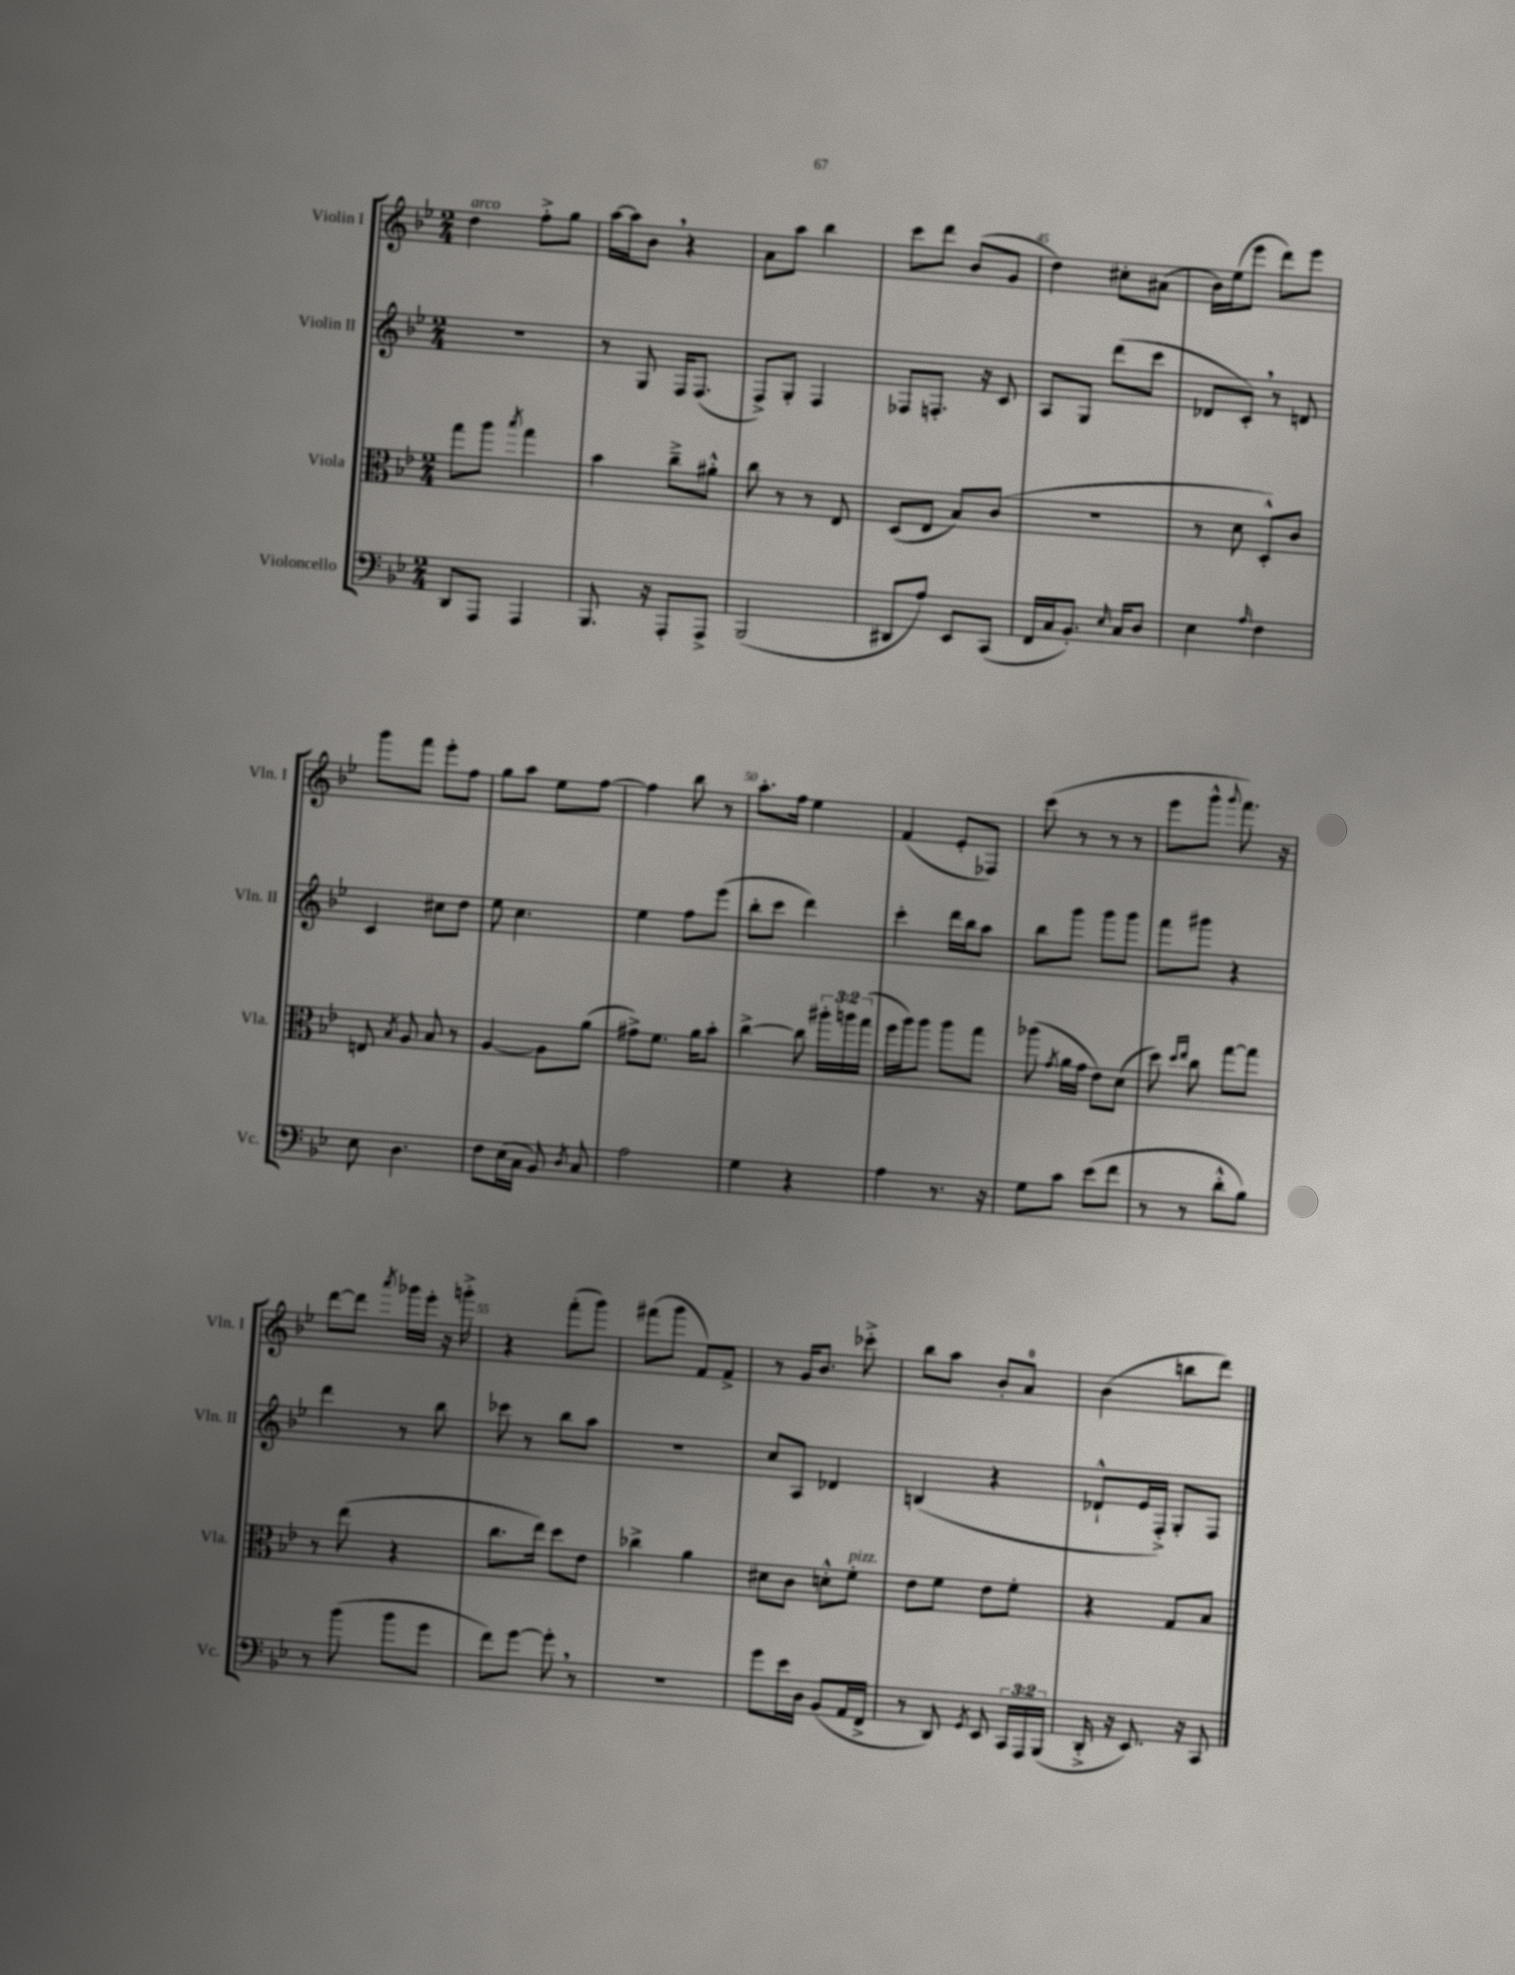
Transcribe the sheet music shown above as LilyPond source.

<<
\new StaffGroup <<
\new Staff = "s0" \with { instrumentName = "Violin I" shortInstrumentName = "Vln. I" } {
    \clef treble \key bes \major \numericTimeSignature \time 2/4
    \autoBeamOff d''4^\markup { \italic "arco" } f''8[-.-> g''8] |
    a''16[~ a''16 bes'8] \breathe r4 |
    a'8[ a''8] bes''4 |
    c'''8[ d'''8] bes'8[( g'8] |
    d''4) cis''8[-. ais'8]( |
    bes'16[) ees''16( ees'''8] d'''8[) ees'''8] |
    g'''8[ f'''8] ees'''8[-. f''8] |
    g''8[ a''8] ees''8[ f''8]~ |
    f''4 bes''8 r8 |
    a''8.[-. f''16] ees''4 |
    f'4( ees'8[-. fes8]) |
    c'''8( r8 r8 r8 |
    ees'''8[ g'''8]-^ \appoggiatura { g'''8 } f'''8.) r16 |
    d'''8[~ d'''8] \acciaccatura { a'''8 } ges'''16[ ees'''16]-. r16 g'''16-.-> |
    r4 f'''8[-.( g'''8]) |
    fis'''8[( g'''8] f'8[) f'8]-> |
    r8 g'16[ bes'8.] ces'''8-.-> |
    bes''8[ a''8] bes'8[-. a'8]-0 |
    bes'4( b''8[ d'''8]) \bar "|." |
}
\new Staff = "s1" \with { instrumentName = "Violin II" shortInstrumentName = "Vln. II" } {
    \clef treble \key bes \major \numericTimeSignature \time 2/4
    \autoBeamOff r2 |
    r8 g8 f16[ f8.]( |
    f8[->) g8]-. f4 |
    fes8[ f8.]-. r16 c'8 |
    a8[ g8] d'''8[( c'''8] |
    des'8[ c'8]-.) \breathe r8 d'8 |
    c'4 cis''8[ d''8] |
    ees''8 c''4. |
    ees''4 f''8[ ees'''8]( |
    bes''8[-. c'''8] d'''4) |
    c'''4-. d'''16[ bes''16 a''8] |
    bes''8[ g'''8] g'''8[ g'''8] |
    f'''8[ gis'''8] r4 |
    d'''4 r8 bes''8 |
    ces'''8 r8 bes''8[ a''8] |
    r2 |
    c''8[ a8] des'4 |
    b4( r4 |
    des'8[-!-^ ees'16 f16]-.->) g8[-. f8] \bar "|." |
}
\new Staff = "s2" \with { instrumentName = "Viola" shortInstrumentName = "Vla." } {
    \clef alto \key bes \major \numericTimeSignature \time 2/4 \override Staff.TupletNumber.text = #tuplet-number::calc-fraction-text
    \autoBeamOff g''8[ a''8] \acciaccatura { bes''8 } g''4 |
    bes'4 c''8[---> ais'8]-.-^ |
    c''8 r8 r8 ees8 |
    d8[( ees8] bes8[) c'8]( |
    R2 |
    r8 d'8 d8[-.-^) c'8] |
    e8 \acciaccatura { bes8 } a8 bes8 r8 |
    a4~ a8[ a'8]( |
    gis'8[->) f'8.] a'16[ bes'8]-. |
    c''4~-> c''8 \tuplet 3/2 { ais''16[-. a''16 g''16]( } |
    f''16[ a''16) a''8] a''8[ g''8] |
    aes''8( \acciaccatura { g'8 } a'16[ g'16] ees'8[) d'8]( |
    d''8) \grace { d''16[ ees''16] } c''8 g''8[~ g''8] |
    r8 ees''8( r4 |
    c''8.[ ees''16]) d''8[ ees'8] |
    ces''4-> a'4 |
    dis'8[ c'8] d'8[-.-^ f'8]-.^\markup { \italic "pizz." } |
    ees'8[ f'8] ees'8[ f'8]-. |
    r4 g8[ bes8] \bar "|." |
}
\new Staff = "s3" \with { instrumentName = "Violoncello" shortInstrumentName = "Vc." } {
    \clef bass \key bes \major \numericTimeSignature \time 2/4 \override Staff.TupletNumber.text = #tuplet-number::calc-fraction-text
    \autoBeamOff d,8[ a,,8] a,,4 |
    bes,,8. r16 a,,8[-. a,,8]-> |
    bes,,2( |
    dis,8[ a8]) ees,8[ c,8]( |
    f,16[ c16 bes,8.]-.) \grace { ees16 } c16[ d8] |
    ees4 \grace { a16 } f4 |
    ees8 d4. |
    f8[ ees16( c16] bes,8) \acciaccatura { d8 } c8 |
    a2 |
    g4 r4 |
    a4 r8. r16 |
    g8[ c'8] ees'8[( f'8] |
    r8 r8 d'8[-.-^ bes8]) |
    r8 bes'8( bes'8[ g'8] |
    f'8[) g'8]~ g'8-. \breathe r8 |
    R2 |
    g'8[ ees'16 d16] bes,8[( a,16 f,16]-> |
    r8 d,8) \acciaccatura { g,8 } ees,8 \tuplet 3/2 { c,16[ a,,16 bes,,16]( } |
    d,16-.-> r16 ees,8.) r16 c,8 \bar "|." |
}
>>
>>
\layout { \context { \Score currentBarNumber = #41 \override BarNumber.break-visibility = ##(#f #t #t) barNumberVisibility = #(every-nth-bar-number-visible 5) } }
